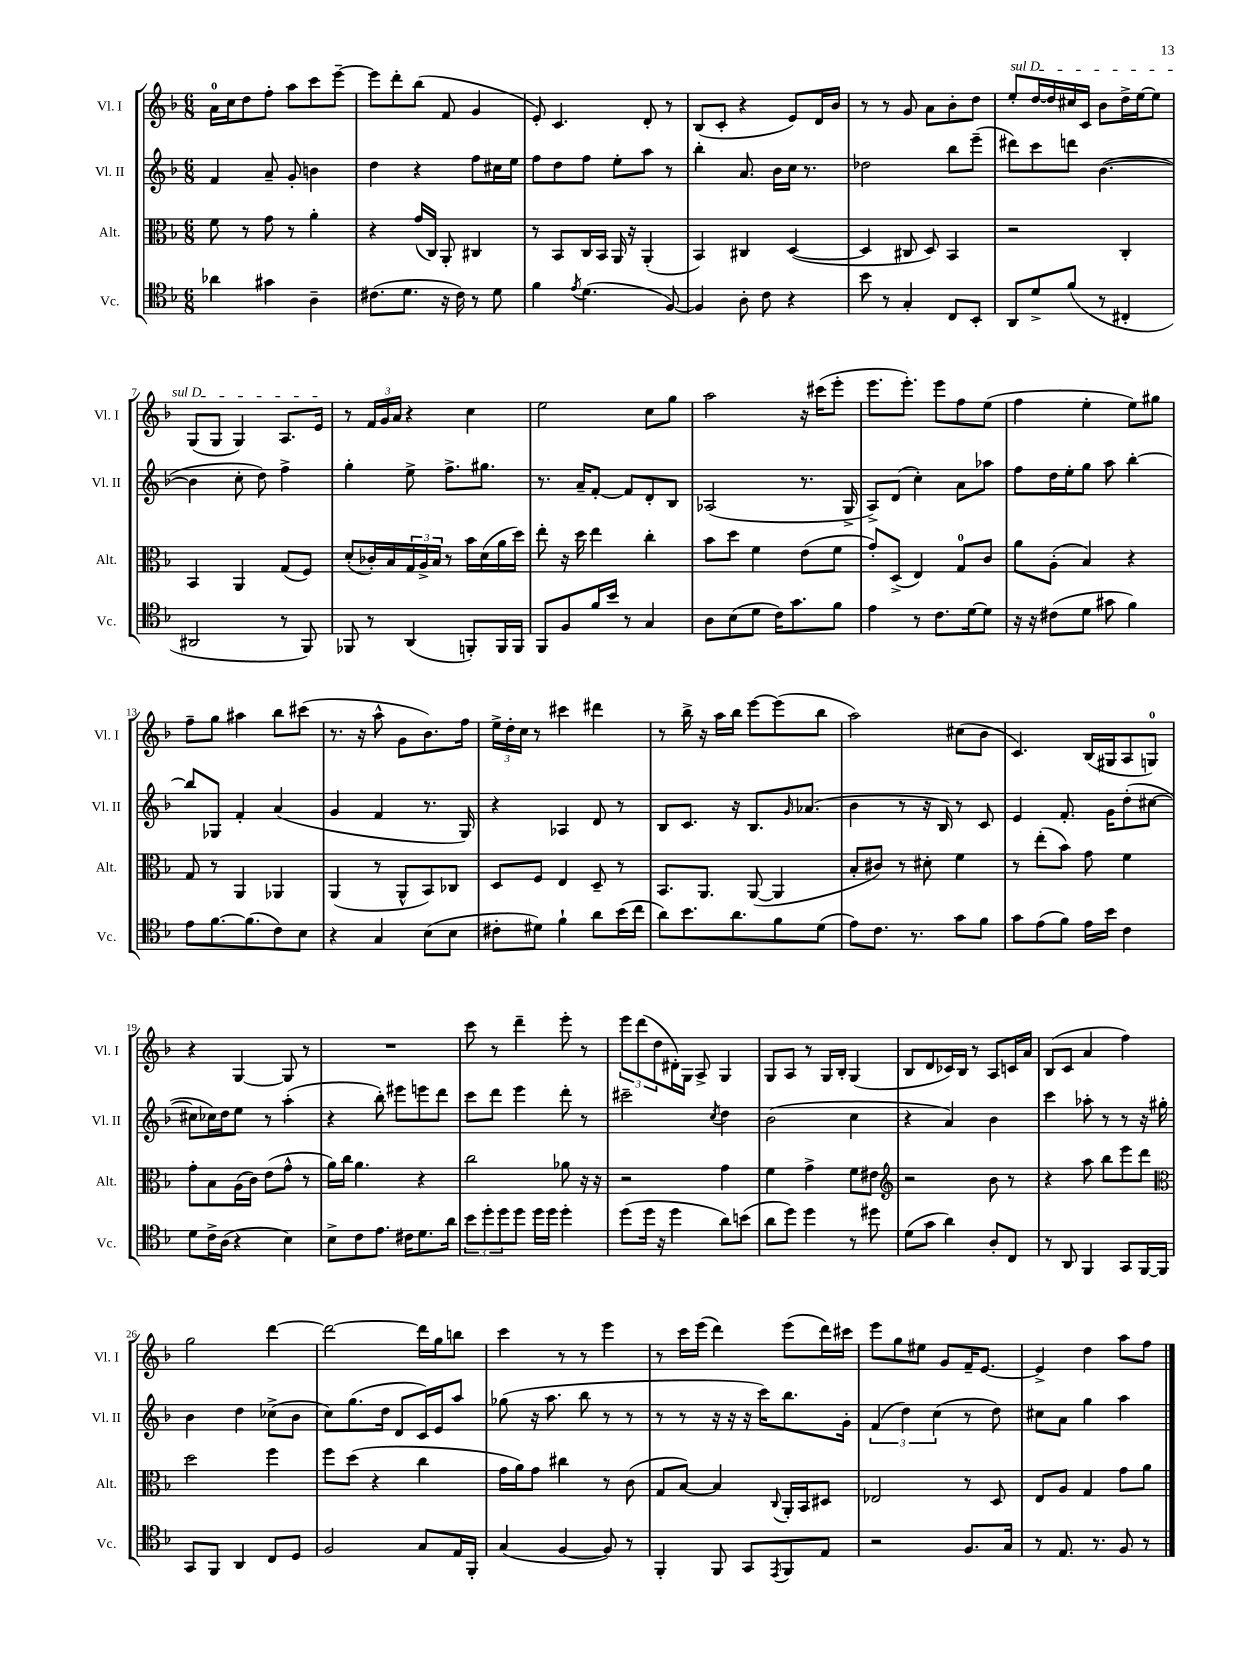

**kern	**kern	**kern	**kern
*part4	*part3	*part2	*part1
*staff4	*staff3	*staff2	*staff1
*I"Vc.	*I"Alt.	*I"Vl. II	*I"Vl. I
*I'Vc.	*I'Alt.	*I'Vl. II	*I'Vl. I
*clefC4	*clefC3	*clefG2	*clefG2
*k[b-]	*k[b-]	*k[b-]	*k[b-]
*M6/8	*M6/8	*M6/8	*M6/8
=1	=1	=1	=1
4a-X\	8f\	4f/	16a\LL
.	.	.	16cc\J
.	8r	.	8dd\
4g#X\	8g\	8a~/	8ff'\J
.	8r	8g'/	8aa\L
4A~\	4a'\	4bn\	8ccc\
.	.	.	[8eee~\J
=2	=2	=2	=2
(8.c#X\L	4r	4dd\	8eee\L]
.	.	.	8ddd'\
8.d\J	.	.	.
.	(16g/LL	4r	(8bb-\J
.	16C/JJ)	.	.
16r	8AA'/	.	8f/
16c#\)	.	.	.
8r	4C#X/	8ff\L	4g/
8d\	.	16cc#X\L	.
.	.	16ee\JJ	.
=3	=3	=3	=3
4f\	8r	8ff\L	8e'/)
.	8BB-/L	8dd\	4.c/
8qe/	.	.	.
(4.d\	16C/L	8ff\J	.
.	16BB-/JJ	.	.
.	16AA/	8ee'\L	.
.	16r	.	.
.	(4AA'/	8aa\J	8d'/
[8F/)	.	8r	8r
=4	=4	=4	=4
4F/]	4BB-/)	4bb-'\	(8B-/L
.	.	.	8c'/J
8A'\	4C#X/	8.a/	4r
8c\	.	.	.
.	.	16b-\LL	.
4r	([4D/	16cc\JJ	8e/L)
.	.	8.r	.
.	.	.	16d/L
.	.	.	16b-/JJ
=5	=5	=5	=5
8b-\	4D/]	2dd-X\	8r
8r	.	.	8r
4G'/	8C#X/	.	8g/
.	8D/)	.	8a\L
8C/L	4BB-/	8bb-\L	8b-'\
8BB-'/J	.	(8eee~\J	8dd\J
=6	=6	=6	=6
!	!	!	!LO:TX:a:i:t=sul D
8AA/L	2r	8ddd#X\L)	8ee'/L
8d^/	.	8ccc\	[16dd/L
.	.	.	16dd/]
(8f/J	.	8dddn\J	16cc#X/
.	.	.	16c/JJ
8r	.	([4.b-\	8b-\L
4C#X'/	4C'/	.	16dd^\L
.	.	.	[16ee\J
.	.	.	8ee\J]
!!LO:LB:g=z
=7	=7	=7	=7
2AA#X/	4BB-/	4b-\]	(8G/L
.	.	.	8G/J
.	4AA/	8cc'\	4G/)
.	.	8dd\)	.
8r	(8G/L	4ff^\	8.A/L
8FF/)	8F/J)	.	.
.	.	.	16e/Jk
=8	=8	=8	=8
8FF-X/	(8d'/L	4gg'\	8r
8r	16c-X'/L)	.	24f/LL
.	.	.	24g/
.	16B-/	.	.
.	.	.	24a/JJ
(4AA/	24G/	8ee^\	4r
.	24A^/	.	.
.	24B-/JJ	.	.
.	8r	8.ff^\L	.
8FFn'/L)	16b-\LL	.	4cc\
.	(16d\	8.gg#X\J	.
16FF/L	16a\	.	.
16FF/JJ	16dd\JJ)	.	.
=9	=9	=9	=9
8FF/L	8ee'\	8.r	2ee\
8F/	16r	.	.
.	16dd\	16a~/KL	.
16f/L	4ee\	[8f'/J	.
16b-/JJ	.	.	.
8r	.	8f/L]	.
4G/	4cc'\	8d'/	8cc\L
.	.	8B-/J	8gg\J
=10	=10	=10	=10
8A\L	8b-\L	(2A-X/	2aa\
(8B-\	8dd\J	.	.
8d\J	4f\	.	.
16c\KL)	.	.	.
8.g\	.	.	.
.	(8e\L	8.r	16r
.	.	.	(16ccc#X\KL
8f\J	8f\J	.	8eee'\J
.	.	16G^/	.
=11	=11	=11	=11
4e\	8g'/L)	8A^/L)	8.eee\L
.	(8D^/J	(8d/J	.
.	.	.	8.eee'\J)
8r	4E/)	4cc'\)	.
8.c\L	.	.	8eee\L
.	8G/L	8a\L	8ff\
[16d\k	.	.	.
8d\J]	8c/J	8aa-X\J	(8ee\J
=12	=12	=12	=12
16r	8a\L	8ff\L	4ff\
16r	.	.	.
(8c#X\L	(8A'\J	16dd\L	.
.	.	16ee'\J	.
8d\J	4B-/)	8gg\J	4ee'\
8g#X\	.	8aa\	.
4f\)	4r	[4bb-'\	8ee\L)
.	.	.	8gg#X\J
!!LO:LB:g=z
=13	=13	=13	=13
8e\L	8G/	8bb-/L]	8ff~\L
[8.f\	8r	8G-X/J	8gg\J
.	4AA/	4f'/	4aa#X\
(8.f\]	.	.	.
8c\)	4AA-X/	(4a/	8bb-\L
8B-\J	.	.	(8ccc#X\J
=14	=14	=14	=14
4r	(4AA/	4g/	8.r
.	.	.	16r
4G/	8r	4f/	8aa^^\
.	8AA^^/L	.	8g\L
(8B-\L	8BB-/)	8.r	8.b-\)
8B-\J	8C-X/J	.	.
.	.	16G/)	16ff\Jk
=15	=15	=15	=15
8c#X'\L	8D/L	4r	24ee^\LL
.	.	.	24dd'\
.	.	.	24cc\JJ
8d#X\J)	8F/J	.	8r
4f`\	4E/	4A-X/	4ccc#X\
8a\L	8D~/	8d/	4ddd#X\
(16b-\L	8r	8r	.
16cc\JJ	.	.	.
=16	=16	=16	=16
8a\L)	8.BB-/L	8B-/L	8r
8.b-\	.	8.c/J	16bb-^\
.	8.AA/J	.	16r
.	.	.	16aa\LL
8.a\	.	16r	16bb-\JJ
.	([8AA/	8.B-/L	[8eee\L
8f\	4AA/]	.	(8eee\]
.	.	16qqg/	.
.	.	(8.a-X/J	.
(8d\J	.	.	8bb-\J
=17	=17	=17	=17
8e\L)	8B-'/L	4b-\	2aa\)
8.c\J	8c#X/J)	.	.
.	8r	8r	.
8.r	.	.	.
.	8d#X'\	16r	.
.	.	16B-/)	.
8g\L	4f\	8r	(8cc#X\L
8f\J	.	8c/	8b-\J
=18	=18	=18	=18
8g\L	8r	4e/	4.c/)
(8e\	(8ee'\L	.	.
8f\J)	8b-\J)	8.f'/	.
16e\LL	8g\	.	(16B-/LL
16b-\JJ	.	16g\KL	16G#X/J
4c\	4f\	(8dd'\	8A/
.	.	[8cc#X\J	8Gn/J)
!!LO:LB:g=z
=19	=19	=19	=19
8d\L	8g'\L	8cc#X\L]	4r
16c^\L	8B-\	16cc-X\L)	.
(16A\JJ	.	16dd\J	.
4r	(16A\L	8ee\J	[4G/
.	16c\JJ)	.	.
.	(8e\L	8r	.
4B-\)	8g^^\J	(4aa'\	8G/]
.	8r	.	8r
=20	=20	=20	=20
8B-^\L	16a\LL)	4r	2.r
.	16cc\JJ	.	.
8c\	4.a\	.	.
8.e\J	.	8bb-'\)	.
.	.	8eee#X\L	.
16c#X\KL	.	.	.
8.d\	4r	8eeen\	.
.	.	8ddd\J	.
16a\Jk	.	.	.
=21	=21	=21	=21
12b-\L	2cc\	8ccc\L	8ccc\
12dd'\	.	.	.
.	.	8ddd\J	8r
12dd\	.	.	.
8dd\J	.	4eee\	4ddd~\
16dd\LL	.	.	.
16dd\JJ	.	.	.
4dd'\	8a-X\	8ddd'\	8eee'\
.	16r	8r	8r
.	16r	.	.
=22	=22	=22	=22
(8dd\L	2r	2ccc#X~\	12eee\L
.	.	.	(12ddd\
16dd\Jk	.	.	.
.	.	.	12dd\
16r	.	.	.
4dd\	.	.	16d#X'\L)
.	.	.	16G\JJ
.	.	.	8A^/
.	.	8qcc/	.
8a\L)	4g\	4dd\	4G/
(8bn\J	.	.	.
=23	=23	=23	=23
8a\L	4f\	(2b-\	8G/L
8dd\J)	.	.	8A/J
4dd\	4g^\	.	8r
.	.	.	16G/LL
.	.	.	16B-'/JJ
8r	8f\L	4cc\	(4G/
8dd#X\	8e#X\J	.	.
=24	=24	=24	=24
*	*clefG2	*	*
(8d\L	2r	4r	8B-/L
8g\J	.	.	8d/
4a\)	.	4a/)	16c-X/L)
.	.	.	16B-/JJ
.	.	.	8r
8A'/L	8b-\	4b-\	8A/L
8C/J	8r	.	16cn/L
.	.	.	16a/JJ
=25	=25	=25	=25
8r	4r	4ccc\	(8B-/L
8AA/	.	.	8c/J
4FF/	8aa\	8aa-X'\	4a/
.	8bb-\L	8r	.
8GG/L	8eee\	8r	4ff\)
[16FF/L	8ddd\J	16r	.
16FF/JJ]	.	16gg#X'\	.
!!LO:LB:g=z
=26	=26	=26	=26
*	*clefC3	*	*
8GG/L	2dd\	4b-\	2gg\
8FF/J	.	.	.
4AA/	.	4dd\	.
8C/L	4ff\	(8cc-X^\L	[4ddd\
8D/J	.	8b-\J	.
=27	=27	=27	=27
2F/	8ff\L	8cc\L)	2ddd\_
.	(8dd\J	(8.gg\	.
.	4r	.	.
.	.	16dd\Jk	.
.	.	8d/L	.
8G/L	4cc\	16c/L)	16ddd\LL]
.	.	16e/J	16gg\J
16E/L	.	8aa/J	8bbn\J
16FF'/JJ	.	.	.
=28	=28	=28	=28
(4G/	16g\LL	(8gg-X\	4ccc\
.	16a\J)	.	.
.	8g\J	16r	.
.	.	8.aa\	.
[4F/	4cc#X\	.	8r
.	.	8bb-\	8r
8F/])	8r	8r	4eee\
8r	(8c\	8r	.
=29	=29	=29	=29
4FF'/	8G/L	8r	8r
.	[8B-/J)	8r	16ccc\LL
.	.	.	(16eee\JJ
8FF/	4B-/]	16r	4ddd\)
.	.	16r	.
8GG/L	.	16r	.
.	.	16ccc\KL)	.
8qEE/	8qqC/	.	.
8FF/	16AA'/LL	8.bb-\	(8eee\L
.	16BB-/J	.	.
8E/J	8D#X/J	.	16ddd\L)
.	.	16g'\Jk	16ccc#X\JJ
=30	=30	=30	=30
2r	2E-X/	(6f/	8eee\L
.	.	.	8gg\
.	.	6dd\)	.
.	.	.	8ee#X\J
.	.	(6cc\	.
.	.	.	8g/L
8.F/L	8r	8r	16f~/K
.	.	.	[8.e/J
.	8D/	8dd\)	.
16G/Jk	.	.	.
=31	=31	=31	=31
8r	8E/L	8cc#X\L	4e^/]
8.E/	8A/J	8a\J	.
.	4G/	4gg\	4dd\
8.r	.	.	.
8F/	8g\L	4aa\	8aa\L
8r	8a\J	.	8ff\J
==	==	==	==
*-	*-	*-	*-
